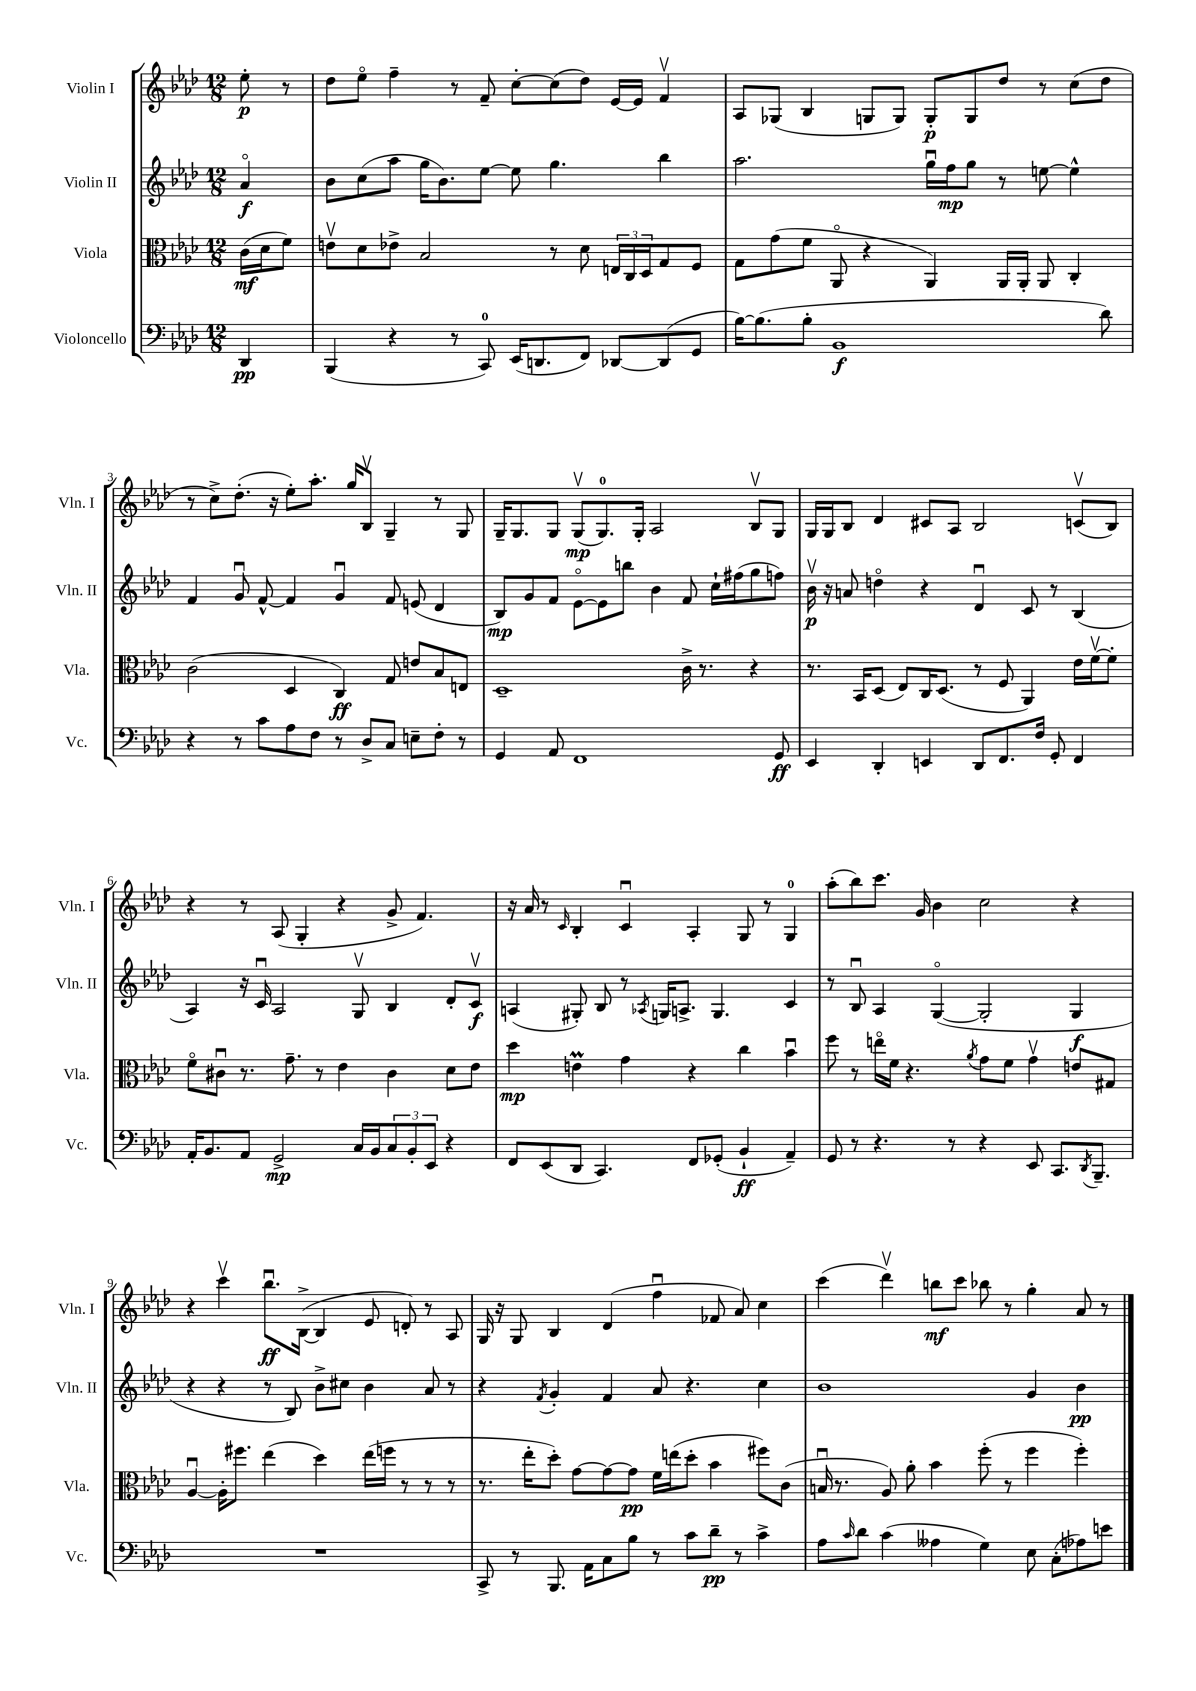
<<
\new StaffGroup <<
\new Staff = "s0" \with { instrumentName = "Violin I" shortInstrumentName = "Vln. I" } {
    \clef treble \key aes \major \numericTimeSignature \time 12/8 \partial 4
    ees''8-.\p r8 |
    des''8 ees''8\flageolet f''4-- r8 f'8-- c''8~-. c''8( des''8) ees'16~ ees'16 f'4\upbow |
    aes8 ges8( bes4 g8 g8) g8-.\p g8 des''8 r8 c''8( des''8 |
    r8 c''8->) des''8.-.( r16 ees''8-.) aes''8.-. g''16 bes8\upbow g4-- r8 g8 |
    g16-- g8. g8 g8\upbow\mp( g8.-0) g16-. aes2 bes8\upbow g8 |
    g16 g16 bes8 des'4 cis'8 aes8 bes2 c'8\upbow( bes8) |
    r4 r8 aes8( g4-. r4 g'8-> f'4.) |
    r16 aes'16 r8 \grace { c'16 } bes4-. c'4\downbow aes4-. g8 r8 g4-0 |
    aes''8-.( bes''8) c'''8. g'16 bes'4 c''2 r4 |
    r4 c'''4\upbow bes''8.\downbow\ff bes16~->( bes4 ees'8 d'8-.) r8 aes8 |
    g16 r16 g8 bes4 des'4( f''4\downbow fes'8 aes'8) c''4 |
    c'''4( des'''4\upbow) b''8\mf c'''8 bes''8 r8 g''4-. aes'8 r8 \bar "|." |
}
\new Staff = "s1" \with { instrumentName = "Violin II" shortInstrumentName = "Vln. II" } {
    \clef treble \key aes \major \numericTimeSignature \time 12/8 \partial 4
    aes'4\flageolet\f |
    bes'8 c''8( aes''8 g''16 bes'8.) ees''8~ ees''8 g''4. bes''4 |
    aes''2. g''16\downbow f''16\mp g''8 r8 e''8~ e''4-^ |
    f'4 g'8\downbow f'8~-^ f'4 g'4\downbow f'8 e'8( des'4 |
    bes8\mp) g'8 f'8 ees'8~\flageolet ees'8 b''8 bes'4 f'8 c''16-! fis''16( g''8 f''8) |
    bes'16\upbow\p r16 a'8 d''4\flageolet r4 des'4\downbow c'8 r8 bes4( |
    aes4) r16 c'16\downbow aes2 g8\upbow bes4 des'8-. c'8\upbow\f |
    a4( gis8-.) bes8 r8 \acciaccatura { aes8 } g16 a8.-> g4. c'4 |
    r8 bes8\downbow aes4 g4~\flageolet( g2-. g4\f |
    r4 r4 r8 bes8) bes'8-> cis''8 bes'4 aes'8 r8 |
    r4 \acciaccatura { f'8 } g'4-. f'4 aes'8 r4. c''4 |
    bes'1 g'4 bes'4\pp \bar "|." |
}
\new Staff = "s2" \with { instrumentName = "Viola" shortInstrumentName = "Vla." } {
    \clef alto \key aes \major \numericTimeSignature \time 12/8 \partial 4
    c'16\mf( des'16 f'8) |
    e'8\upbow des'8 ees'8-> bes2 r8 des'8 \tuplet 3/2 { e16 c16 des16 } g8 f8 |
    g8 g'8( f'8 aes,8\flageolet r4 aes,4) aes,16 aes,16-. aes,8 c4-. |
    c'2( des4 c4\ff) g8 e'8 bes8 e8 |
    des1-- c'16-> r8. r4 |
    r8. bes,16 des8( ees8) c16 des8.( r8 f8 aes,4) ees'16 f'16~\upbow f'8-. |
    f'8\flageolet cis'8\downbow r8. g'8.-- r8 ees'4 cis'4 des'8 ees'8 |
    des''4\mp e'4\prall g'4 r4 c''4 bes'4\downbow |
    f''8 r8 e''16\flageolet f'16 r4. \acciaccatura { aes'8 } g'8 f'8 g'4\upbow e'8 gis8 |
    aes4~\downbow aes16-. fis''8. ees''4( des''4) ees''16( f''16 r8 r8 r8 |
    r8. ees''16-. des''8-.) g'8~ g'8~ g'8\pp f'16 e''16( des''8-. bes'4 fis''8) c'8( |
    b16\downbow r8. aes8) aes'8-. bes'4 f''8-.( r8 f''4 f''4-.) \bar "|." |
}
\new Staff = "s3" \with { instrumentName = "Violoncello" shortInstrumentName = "Vc." } {
    \clef bass \key aes \major \numericTimeSignature \time 12/8 \partial 4
    des,4\pp |
    bes,,4( r4 r8 c,8-0) ees,16( d,8. f,8) des,8~ des,8( g,8 |
    bes16~) bes8.( bes8-. bes,1\f des'8) |
    r4 r8 c'8 aes8 f8 r8 des8-> c8 e8-- f8-. r8 |
    g,4 aes,8 f,1 g,8\ff |
    ees,4 des,4-. e,4 des,8 f,8. f16 g,8-. f,4 |
    aes,16-. bes,8. aes,8 g,2->\mp c16 bes,16 \tuplet 3/2 { c8 bes,8-. ees,8 } r4 |
    f,8 ees,8( des,8 c,4.) f,8 ges,8-.( bes,4-!\ff aes,4--) |
    g,8 r8 r4. r8 r4 ees,8 c,8. \acciaccatura { des,8 } bes,,8.-- |
    R1. |
    c,8-> r8 bes,,8. aes,16 c8 bes8 r8 c'8 des'8--\pp r8 c'4-> |
    aes8 \grace { c'16 } des'8 c'4( aeses4 g4) ees8 c8-.( aes8) e'8 \bar "|." |
}
>>
>>
